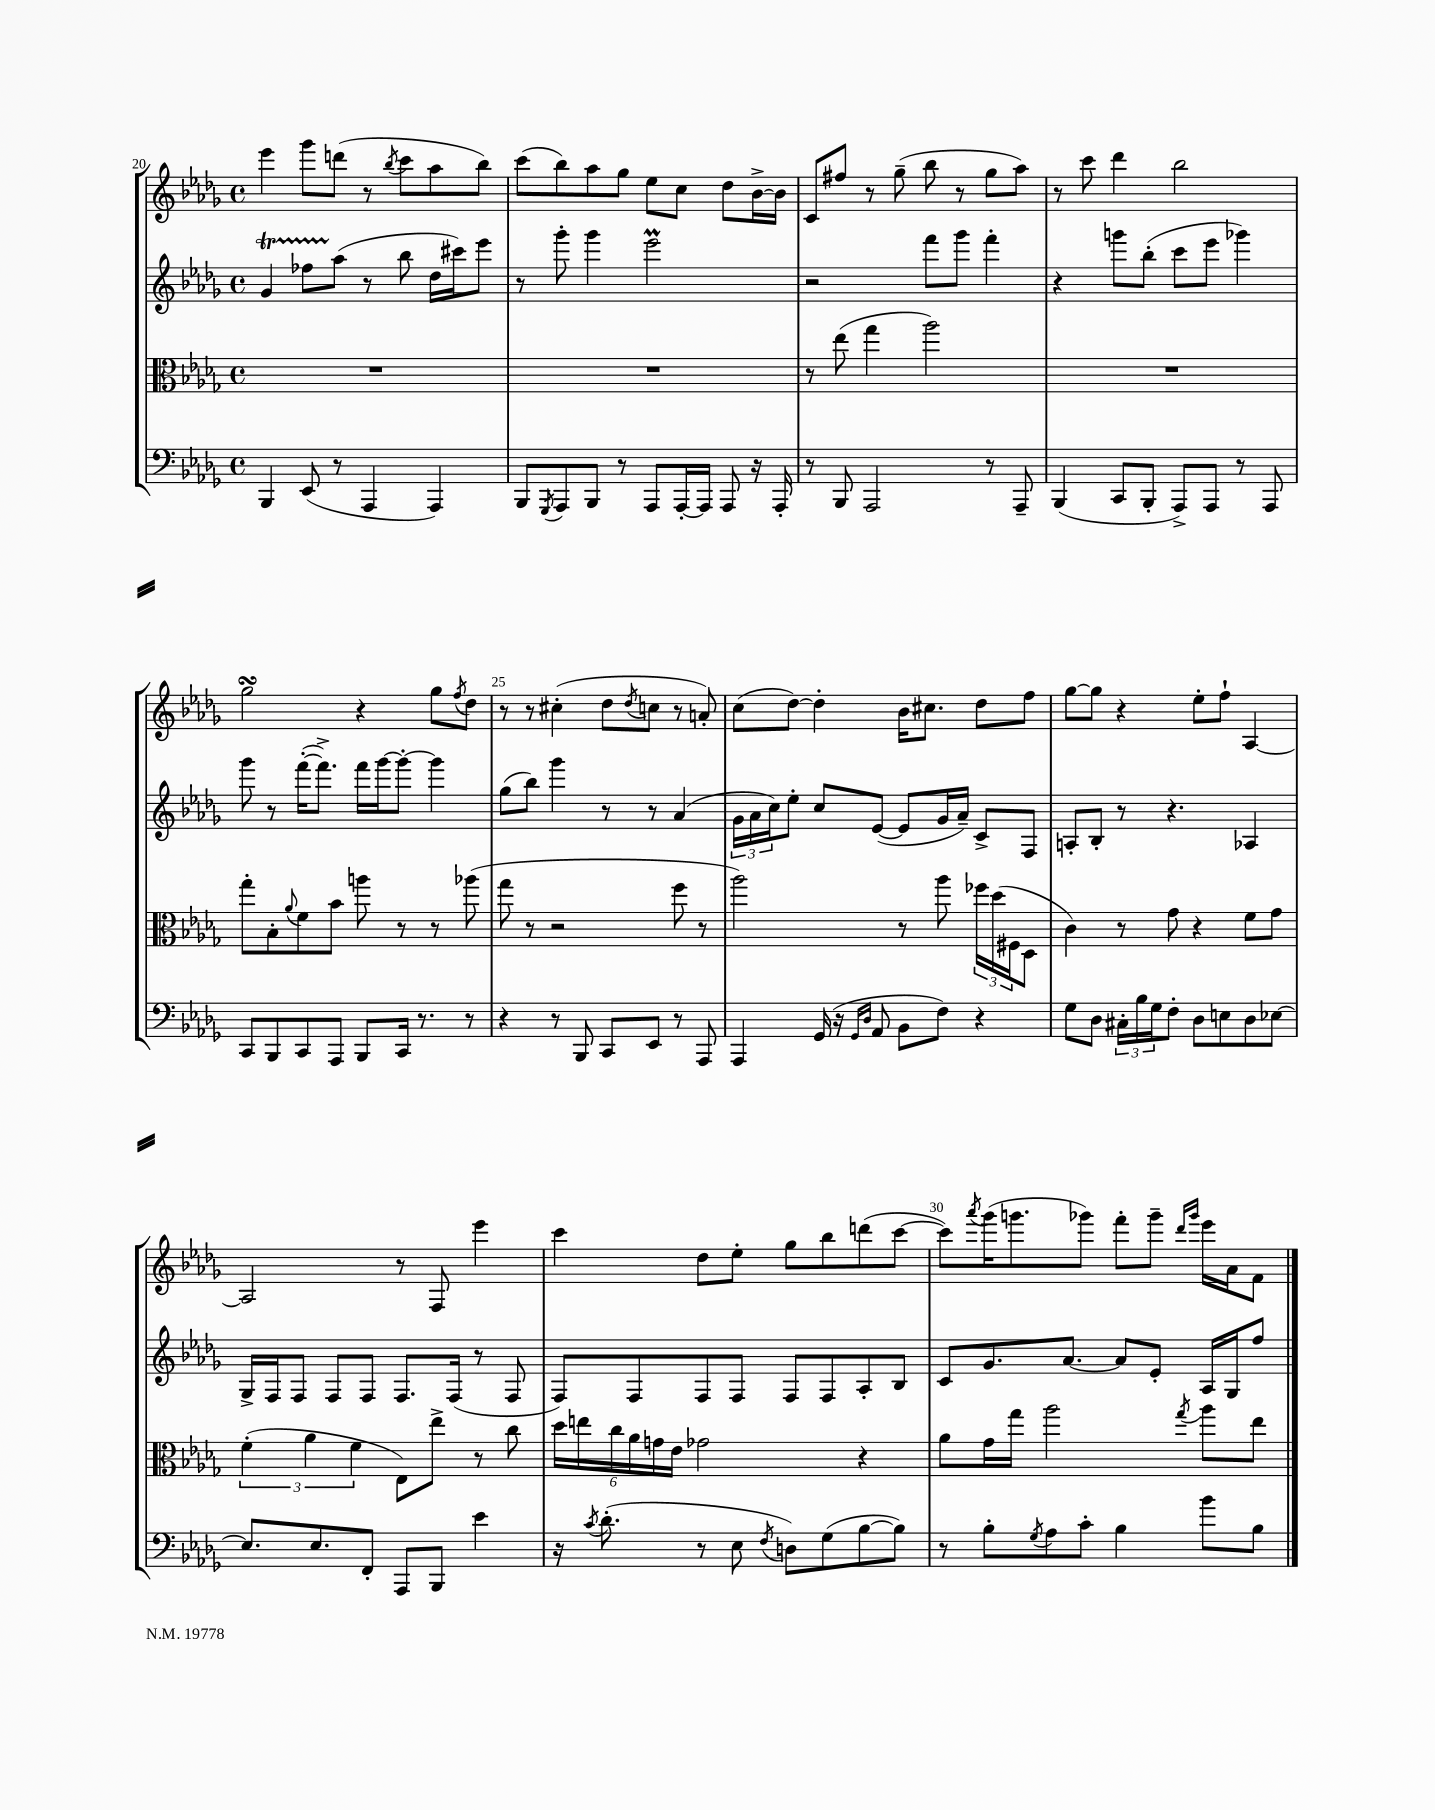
<<
\new StaffGroup <<
\new Staff = "s0" {
    \clef treble \key des \major \defaultTimeSignature \time 4/4
    ees'''4 ges'''8 d'''8( r8 \acciaccatura { bes''8 } c'''8 aes''8 bes''8) |
    c'''8( bes''8) aes''8 ges''8 ees''8 c''8 des''8 bes'16~-> bes'16 |
    c'8 fis''8 r8 ges''8--( bes''8 r8 ges''8 aes''8) |
    r8 c'''8 des'''4 bes''2 |
    ges''2\turn r4 ges''8 \acciaccatura { f''8 } des''8 |
    r8 r8 cis''4-.( des''8 \acciaccatura { des''8 } c''8 r8 a'8-.) |
    c''8( des''8~) des''4-. bes'16 cis''8. des''8 f''8 |
    ges''8~ ges''8 r4 ees''8-. f''8-! aes4~ |
    aes2 r8 f8 ees'''4 |
    c'''4 des''8 ees''8-. ges''8 bes''8 d'''8( c'''8~ |
    c'''8) \acciaccatura { aes'''8 } ges'''16( g'''8. ges'''8) f'''8-. ges'''8-- \grace { des'''16 ges'''16 } ees'''16 aes'16 f'8 \bar "|." |
}
\new Staff = "s1" {
    \clef treble \key des \major \defaultTimeSignature \time 4/4
    ges'4\startTrillSpan fes''8 aes''8\stopTrillSpan( r8 bes''8 des''16 cis'''16) ees'''8 |
    r8 ges'''8-. ges'''4 ees'''2\prall |
    r2 f'''8 ges'''8 f'''4-. |
    r4 g'''8 bes''8-.( c'''8 ees'''8 ges'''4) |
    ges'''8 r8 f'''16~-.( f'''8.->) f'''16 ges'''16~ ges'''8~-. ges'''4 |
    ges''8( bes''8) ges'''4 r8 r8 aes'4( |
    \tuplet 3/2 { ges'16 aes'16 c''16) } ees''8-. c''8 ees'8~( ees'8 ges'16 aes'16--) c'8-> f8 |
    a8-. bes8-. r8 r4. aes4 |
    ges16-> f16 f8 f8 f8 f8. f16( r8 f8 |
    f8) f8 f8 f8 f8 f8 aes8-. bes8 |
    c'8 ges'8. aes'8.~ aes'8 ees'8-. aes16 ges16 f''8 \bar "|." |
}
\new Staff = "s2" {
    \clef alto \key des \major \defaultTimeSignature \time 4/4
    R1 |
    R1 |
    r8 ees''8( ges''4 aes''2) |
    R1 |
    ges''8-. bes8-. \appoggiatura { aes'8 } f'8 bes'8 a''8 r8 r8 aes''8( |
    ges''8 r8 r2 f''8 r8 |
    aes''2) r8 aes''8 \tuplet 3/2 { fes''16 des''16( fis16 } des8 |
    c'4) r8 ges'8 r4 f'8 ges'8 |
    \tuplet 3/2 { f'4-.( aes'4 f'4 } ees8) ees''8-> r8 c''8 |
    \tuplet 6/4 { des''16 e''16 c''16 aes'16 g'16 ees'16 } ges'2 r4 |
    aes'8 ges'16 ges''16 aes''2 \acciaccatura { ges''8 } aes''8 ees''8 \bar "|." |
}
\new Staff = "s3" {
    \clef bass \key des \major \defaultTimeSignature \time 4/4
    bes,,4 ees,8( r8 aes,,4 aes,,4) |
    bes,,8 \acciaccatura { ges,,8 } aes,,8 bes,,8 r8 aes,,8 aes,,16~-. aes,,16 aes,,8 r16 aes,,16-. |
    r8 bes,,8 aes,,2 r8 aes,,8-- |
    bes,,4( c,8 bes,,8-. aes,,8->) aes,,8 r8 aes,,8 |
    c,8 bes,,8 c,8 aes,,8 bes,,8 c,16 r8. r8 |
    r4 r8 bes,,8 c,8 ees,8 r8 aes,,8 |
    aes,,4 ges,16( r16 \grace { ges,16 des16 } aes,8 bes,8 f8) r4 |
    ges8 des8 \tuplet 3/2 { cis16-. bes16 ges16 } f8-. des8 e8 des8 ees8~ |
    ees8. ees8. f,8-. aes,,8 bes,,8 ees'4 |
    r16 \acciaccatura { c'8 } des'8.-.( r8 ees8 \acciaccatura { f8 } d8) ges8( bes8~ bes8) |
    r8 bes8-. \acciaccatura { ges8 } aes8 c'8-. bes4 bes'8 bes8 \bar "|." |
}
>>
>>
\layout { \context { \Score currentBarNumber = #20 \override BarNumber.break-visibility = ##(#f #t #t) barNumberVisibility = #(every-nth-bar-number-visible 5) } }
